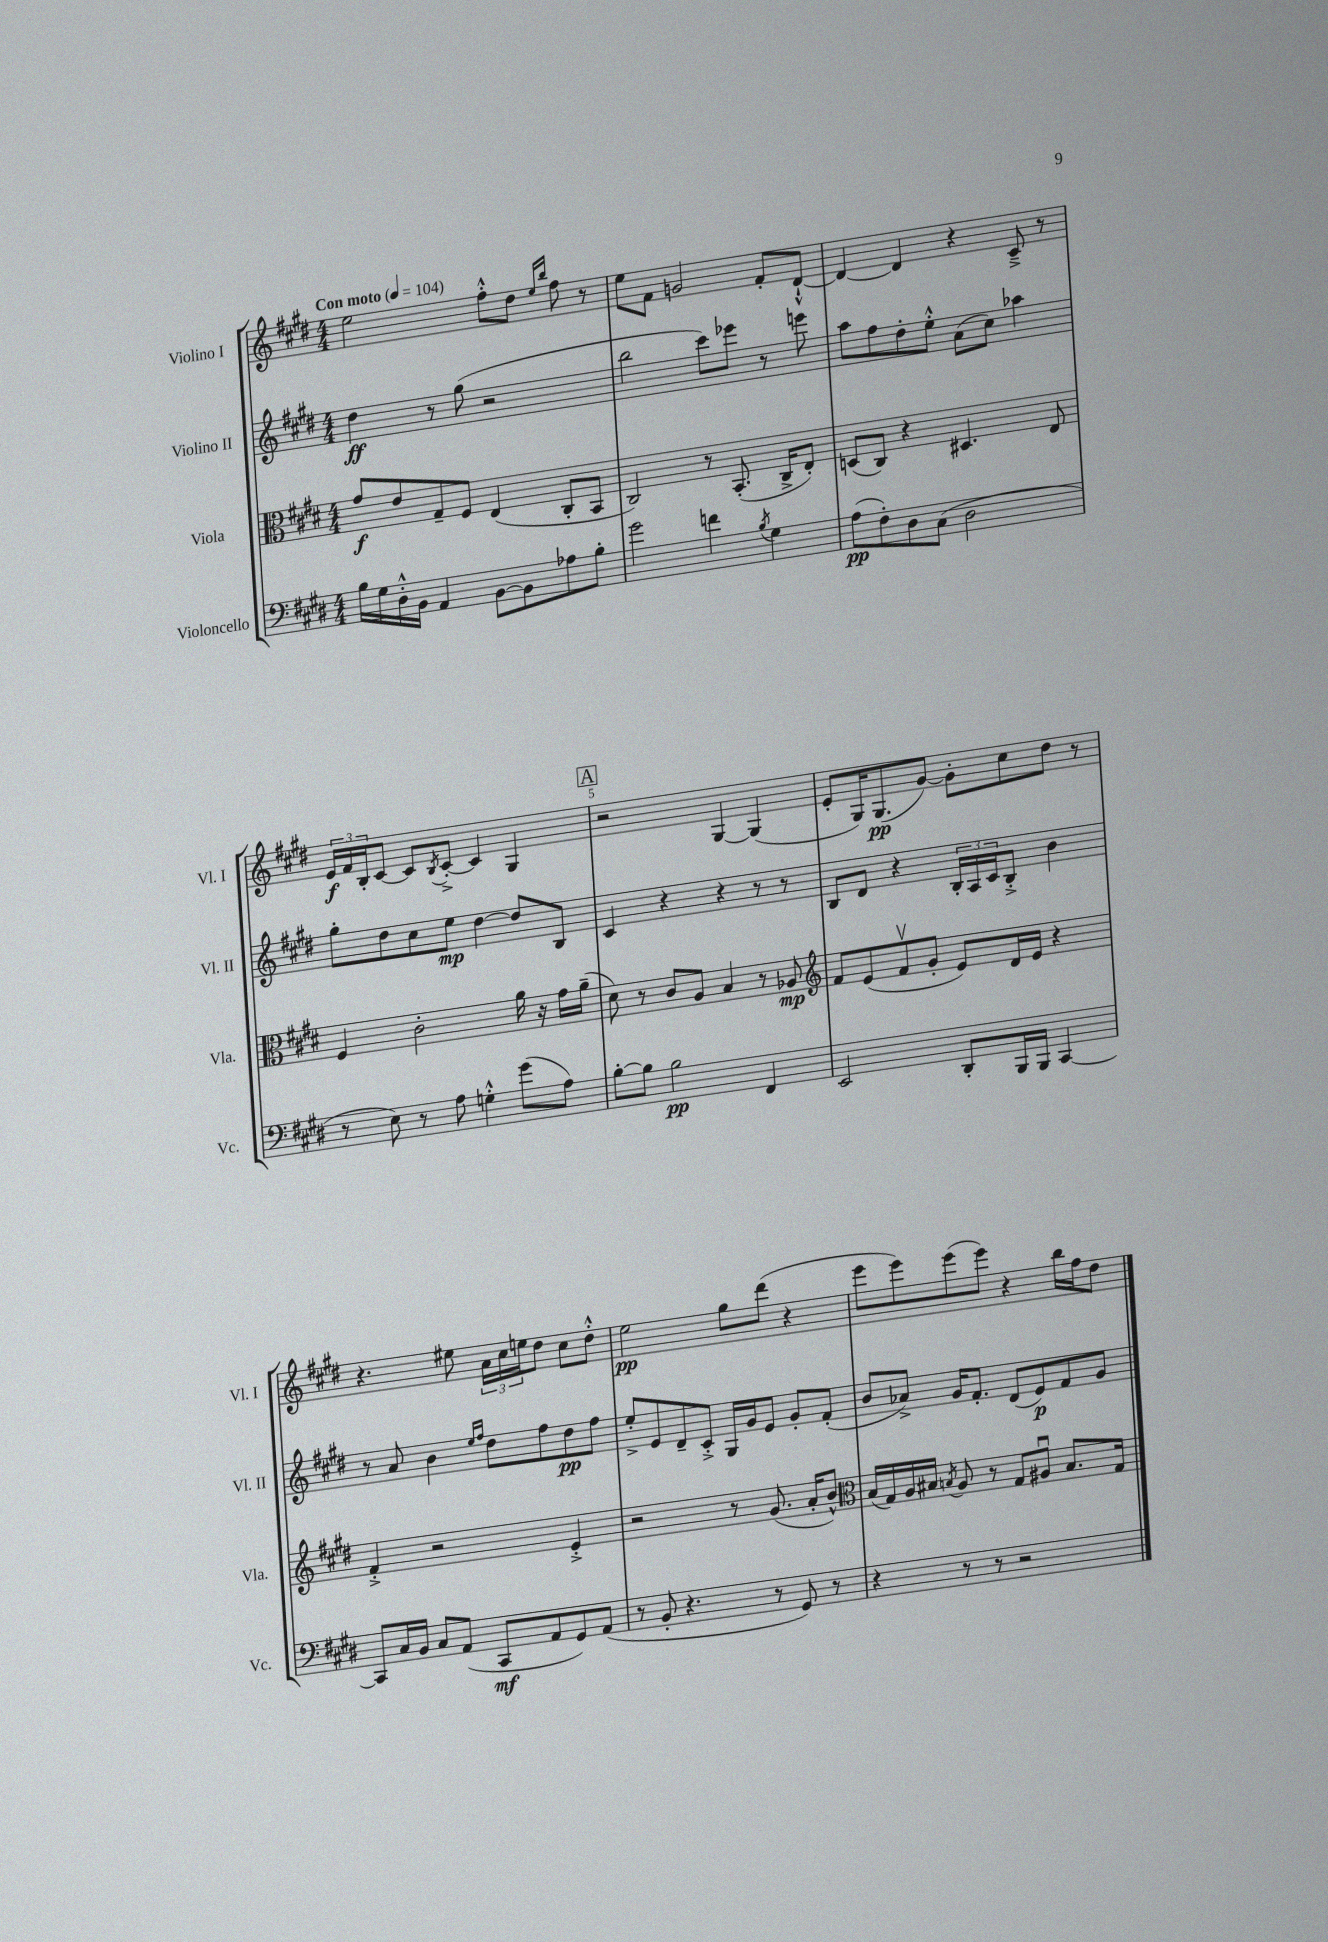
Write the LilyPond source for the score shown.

<<
\new StaffGroup <<
\new Staff = "s0" \with { instrumentName = "Violino I" shortInstrumentName = "Vl. I" } {
    \clef treble \key e \major \numericTimeSignature \time 4/4 \tempo "Con moto" 4 = 104
    e''2 fis''8-.-^ dis''8 \grace { e''16 b''16 } fis''8 r8 |
    e''8 fis'8 g'2 fis'8-. dis'8~-!-^ |
    dis'4~ dis'4 r4 cis'8---> r8 |
    \tuplet 3/2 { e'16\f fis'16 b16-. } cis'8~ cis'8 \acciaccatura { b8 } cis'8~-.-> cis'4 gis4 |
    \mark \markup { \box "A" } r2 gis4~ gis4( |
    e'8-. gis16) gis8.\pp( gis'8~) gis'8-. cis''8 dis''8 r8 |
    r4. eis''8 \tuplet 3/2 { a'16 cis''16 e''16 } dis''8 cis''8 dis''8-.-^ |
    e''2\pp gis''8 dis'''8( r4 |
    e'''8 e'''8) e'''8( e'''8) r4 b''16 fis''16 dis''8 \bar "|." |
}
\new Staff = "s1" \with { instrumentName = "Violino II" shortInstrumentName = "Vl. II" } {
    \clef treble \key e \major \numericTimeSignature \time 4/4
    dis''4\ff r8 gis''8( r2 |
    b''2 cis'''8) ees'''8 r8 e'''8 |
    a''8 fis''8 dis''8-. e''8-.-^ a'8( cis''8) aes''4 |
    gis''8-. dis''8 cis''8 e''8\mp dis''4~ dis''8 b8 |
    \mark \markup { \box "A" } cis'4 r4 r4 r8 r8 |
    b8 dis'8 r4 \tuplet 3/2 { b16-. a16 cis'16 } b8-.-> b'4 |
    r8 a'8 b'4 \grace { e''16 fis''16 } dis''8 fis''8 dis''8\pp fis''8 |
    e''8-.-> e'8 dis'8-- cis'8-.-> gis16 gis'16 e'8 gis'8-. fis'8-.( |
    b'8 aes'8->) gis'16 fis'8.-. dis'8( e'8\p) fis'8 gis'8 \bar "|." |
}
\new Staff = "s2" \with { instrumentName = "Viola" shortInstrumentName = "Vla." } {
    \clef alto \key e \major \numericTimeSignature \time 4/4
    gis'8\f e'8 gis8-- fis8 e4( cis8-. b,8 |
    cis2) r8 b,8.-.( cis16-> e8-.) |
    d8( cis8) r4 dis4. e8 |
    fis4 cis'2-. a'16 r16 gis'16 a'16--( |
    \mark \markup { \box "A" } dis'8) r8 cis'8 a8 b4 r8 aes8\mp |
    \clef treble fis'8 e'8( fis'8\upbow gis'8-. e'8) dis'16 e'16 r4 |
    fis'4-.-> r2 e'4-.-> |
    r2 r8 gis'8.( a'16-. b'8-^) |
    \clef alto b16( gis16) a16 bis16 \acciaccatura { b8 } a8 r8 gis8 ais8\downbow b8. gis16 \bar "|." |
}
\new Staff = "s3" \with { instrumentName = "Violoncello" shortInstrumentName = "Vc." } {
    \clef bass \key e \major \numericTimeSignature \time 4/4
    b16 gis16 dis16-.-^ b,16 a,4 b,8~ b,8 aes8 b8-. |
    gis'2 f'4 \acciaccatura { b8 } gis4 |
    a8\pp( fis8-.) dis8 cis8( dis2 |
    r8 e8) r8 a8 g4-.-^ gis'8( a8) |
    \mark \markup { \box "A" } b8~-. b8 b2\pp fis,4 |
    e,2 dis,8-. b,,16 b,,16 cis,4~ |
    cis,8 cis16 b,16 cis8 a,8( cis,8\mf a,8 gis,8) a,8( |
    r8 b,8-. r4. r8 gis,8) r8 |
    r4 r8 r8 r2 \bar "|." |
}
>>
>>
\layout { \context { \Score \override BarNumber.break-visibility = ##(#f #t #t) barNumberVisibility = #(every-nth-bar-number-visible 5) } }
